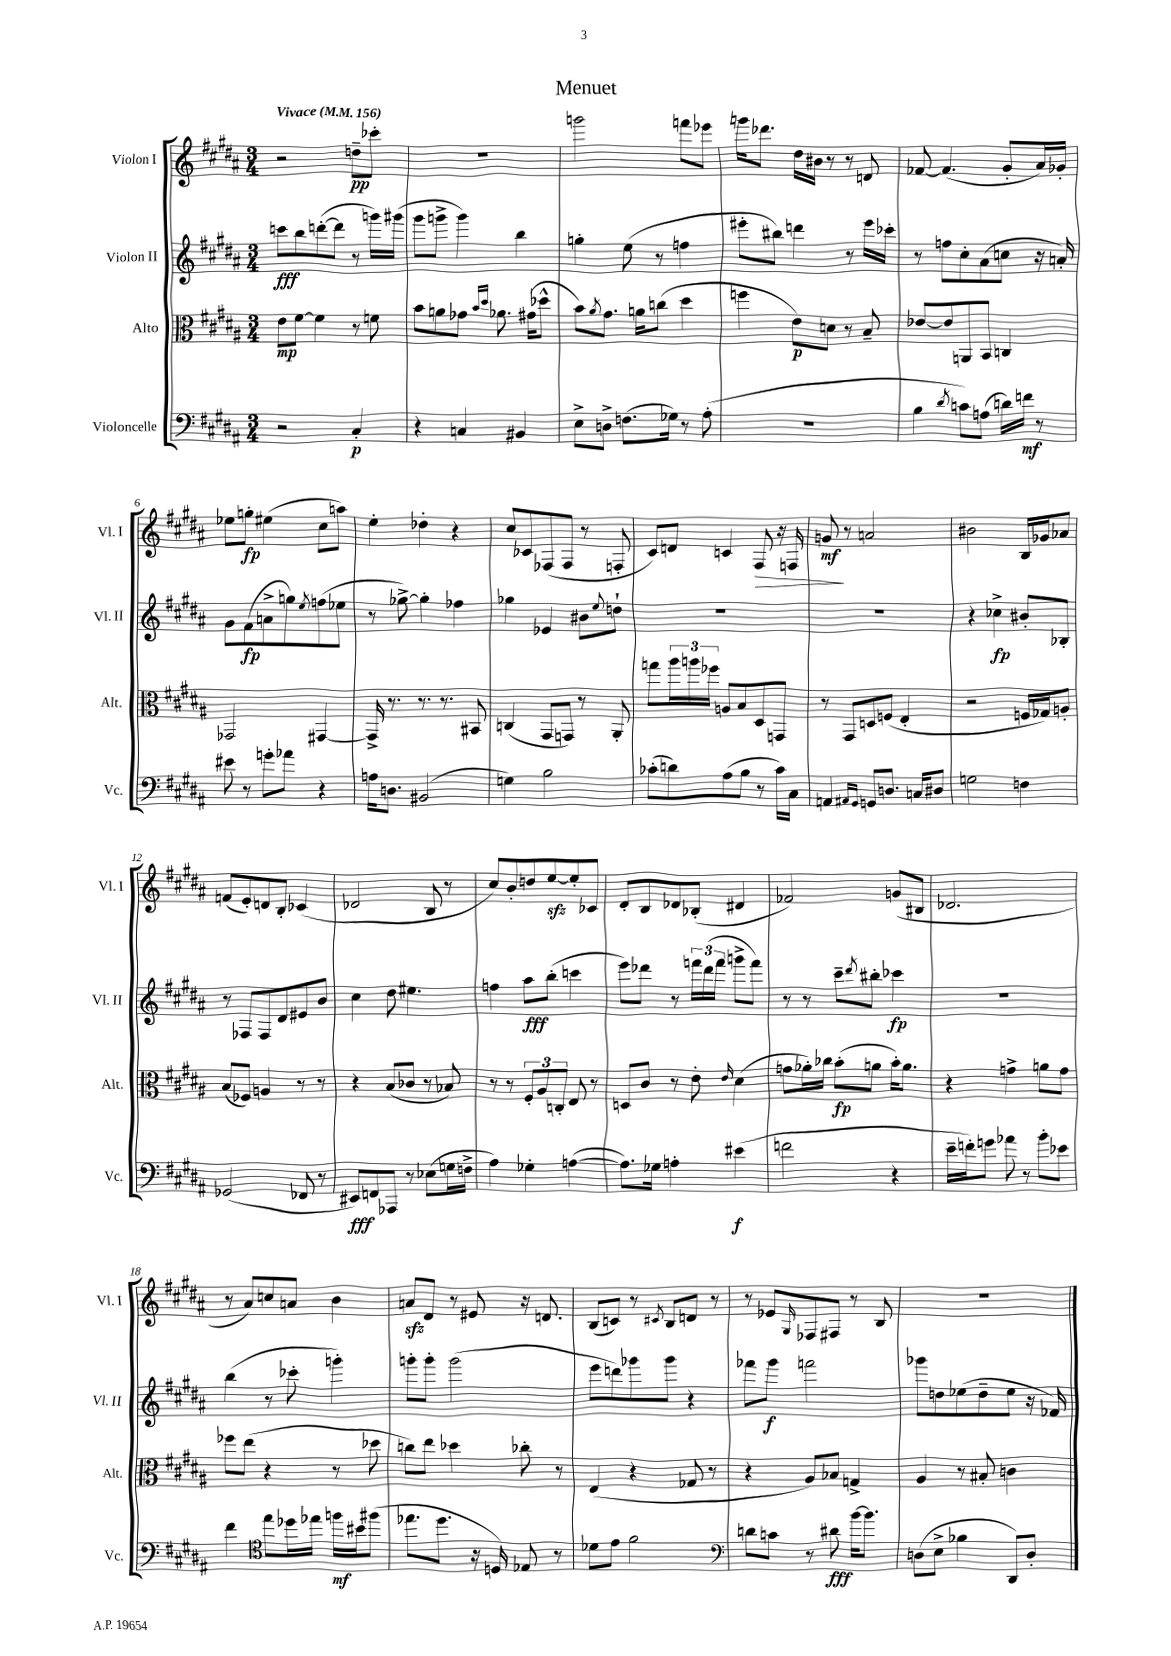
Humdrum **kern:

**kern	**dynam	**kern	**dynam	**kern	**dynam	**kern	**dynam
*part4	*part4	*part3	*part3	*part2	*part2	*part1	*part1
*staff4	*staff4	*staff3	*staff3	*staff2	*staff2	*staff1	*staff1
*I"Violoncelle	*	*I"Alto	*	*I"Violon II	*	*I"Violon I	*
*I'Vc.	*	*I'Alt.	*	*I'Vl. II	*	*I'Vl. I	*
*clefF4	*	*clefC3	*	*clefG2	*	*clefG2	*
*k[f#c#g#d#a#]	*	*k[f#c#g#d#a#]	*	*k[f#c#g#d#a#]	*	*k[f#c#g#d#a#]	*
*M3/4	*	*M3/4	*	*M3/4	*	*M3/4	*
*MM156	*	*MM156	*	*MM156	*	*MM156	*
=1	=1	=1	=1	=1	=1	=1	=1
!	!	!	!	!	!	!LO:TX:a:B:t=Vivace	!
2r	.	8e\L	mp	8cccn\L	fff	2r	.
.	.	[8f#\J	.	8bb\	.	.	.
.	.	4f#\]	.	([8dddn'\	.	.	.
.	.	.	.	8ddd\J]	.	.	.
4C#'/	p	8r	.	8r	.	8ddn~\L	pp
.	.	8fn\	.	16gggn\LL)	.	8ccc-X'\J	.
.	.	.	.	(16ggg#X\JJ	.	.	.
=2	=2	=2	=2	=2	=2	=2	=2
4r	.	8b\L	.	8ggg#\L	.	2.r	.
.	.	8an\	.	8gggn^\J	.	.	.
4Cn/	.	8g-X\J	.	4ggg\)	.	.	.
.	.	16qqb/LL	.	.	.	.	.
.	.	16qqdd#/JJ	.	.	.	.	.
.	.	8.a-X\	.	.	.	.	.
4BB#X/	.	.	.	4bb\	.	.	.
.	.	(16g#X\KL	.	.	.	.	.
.	.	8dd-X^^\J	.	.	.	.	.
=3	=3	=3	=3	=3	=3	=3	=3
8E^\L	.	8b\L)	.	4ggn'\	.	2gggn\	.
.	.	8qa#/	.	.	.	.	.
8Dn^\J	.	8.g#\J	.	.	.	.	.
(8.Fn\L	.	.	.	(8ee\	.	.	.
.	.	16an\KL	.	.	.	.	.
.	.	(8ccn\J	.	8r	.	.	.
16G-X\Jk)	.	.	.	.	.	.	.
8r	.	4dd#\	.	4ffn\	.	8fffn\L	.
(8A#'\	.	.	.	.	.	8eee-X\J	.
=4	=4	=4	=4	=4	=4	=4	=4
2.r	.	4ffn\	.	8eee#X'\L	.	16gggn\KL	.
.	.	.	.	.	.	8.ddd-X\J	.
.	.	.	.	8bb#X\J)	.	.	.
.	.	8e\L)	p	4dddn\	.	16dd#\LL	.
.	.	.	.	.	.	16b#X\JJ	.
.	.	8dn\J	.	.	.	8r	.
.	.	8r	.	8r	.	8r	.
.	.	8B~/	.	16eee#\LL	.	8dn/	.
.	.	.	.	16ccc-X'\JJ	.	.	.
=5	=5	=5	=5	=5	=5	=5	=5
4B\	.	[8e-X/L	.	8r	.	[8f-X/	.
.	.	8e-/]	.	8ffn\L	.	(4.f-/]	.
8qd#/	.	.	.	.	.	.	.
8cn\L)	.	8AAn/	.	8cc#'\	.	.	.
(8An\J	.	8BB/J	.	(8a#\	.	.	.
16dn\LL)	.	4Cn/	.	8ccn\J	.	8g#'/L	.
16fn\JJ	mf	.	.	.	.	.	.
8r	.	.	.	16r	.	16a#/L)	.
.	.	.	.	16an'/)	.	16g-X'/JJ	.
!!LO:LB:g=z
=6	=6	=6	=6	=6	=6	=6	=6
8e#X\	.	2GG-X/	.	8g#\L	.	8ee-X\L	.
8r	.	.	.	(8f#\	fp	8ggn'\J	fp
8gn'\L	.	.	.	8an^\	.	(4ee#X\	.
8a-X\J	.	.	.	8ggn\)	.	.	.
.	.	.	.	8qee/	.	.	.
4r	.	[4GG#X/	.	(8ffn\	.	8cc#\L	.
.	.	.	.	8ee-X\J	.	8aan\J)	.
=7	=7	=7	=7	=7	=7	=7	=7
16An\KL	.	16GG#^/]	.	8r	.	4ee'\	.
8.Dn\J	.	8.r	.	.	.	.	.
.	.	.	.	[8gg-X^\)	.	.	.
(2BB#X/	.	8.r	.	4gg-'\]	.	4dd-X'\	.
.	.	8.r	.	.	.	.	.
.	.	.	.	4ff-X\	.	4r	.
.	.	8BB#X/	.	.	.	.	.
=8	=8	=8	=8	=8	=8	=8	=8
4Gn\)	.	(4Cn/	.	4gg-X\	.	8cc#/L	.
.	.	.	.	.	.	8c-X/	.
2B\	.	8GG#/L	.	4e-X/	.	(8F-X/	.
.	.	8GGn/J)	.	.	.	8F-/J	.
.	.	8r	.	8b#X\L	.	8r	.
.	.	.	.	8qqee/	.	.	.
.	.	8AA#'/	.	8ddn`\J	.	8Fn'/	.
=9	=9	=9	=9	=9	=9	=9	=9
(8c-X'\L	.	8ggn\L	.	2.r	.	8c#/L)	.
8dn\)	.	24aa#\L	.	.	.	8dn/J	.
.	.	24aan\	.	.	.	.	.
.	.	24ff-X\JJ	.	.	.	.	.
(8A#\	.	8An/L	.	.	.	4cn/	.
8B\J	.	8B/	.	.	.	.	.
!	!	!	!	!	!	!	!LO:HP:b
8r	.	8D#/	.	.	.	8F#/	>
16c-\LL)	.	8GGn/J	.	.	.	16r	.
16C#\JJ	.	.	.	.	.	16Fn/	.
=10	=10	=10	=10	=10	=10	=10	=10
4AAn/	.	8r	.	2.r	.	8gn/	mf
.	.	8GG#/L	.	.	.	8r	]
16qqAA#X/LL	.	.	.	.	.	.	.
16qqGG#/JJ	.	.	.	.	.	.	.
8GGn/L	.	8Dn/	.	.	.	2an/	.
8.Dn/J	.	(8Fn/J	.	.	.	.	.
.	.	4E'/	.	.	.	.	.
16Cn/KL	.	.	.	.	.	.	.
8D#X/J	.	.	.	.	.	.	.
=11	=11	=11	=11	=11	=11	=11	=11
2Gn\	.	2r	.	4r	.	2b#X\	.
.	.	.	.	4cc-X^\	fp	.	.
4Fn\	.	16Fn/LL	.	8b#X'/L	.	16B/LL	.
.	.	16G-X/J)	.	.	.	16g-X/J	.
.	.	8An'/J	.	8B-X'/J	.	8a-X/J	.
!!LO:LB:g=z
=12	=12	=12	=12	=12	=12	=12	=12
(2GG-X/	.	(8B/L	.	8r	.	(8fn/L	.
.	.	8F-X/J)	.	8F-X/L	.	8e'/)	.
.	.	4An/	.	8F-/	.	8dn/	.
.	.	.	.	8d#/	.	8B'/J	.
8FF-X/	.	8r	.	8e#X/	.	(4c-X/	.
8r	.	8r	.	8b/J	.	.	.
=13	=13	=13	=13	=13	=13	=13	=13
8EE#X/L)	fff	4r	.	4cc#\	.	2d-X/	.
8FFn/	.	.	.	.	.	.	.
8AAA-X/J	.	(8B/L	.	8dd#\	.	.	.
8r	.	8c-X/J	.	4.ee#X\	.	.	.
(8E-X\L	.	8r	.	.	.	8B/	.
16Gn\L	.	8B-X/)	.	.	.	8r	.
16Fn^\JJ	.	.	.	.	.	.	.
=14	=14	=14	=14	=14	=14	=14	=14
4A#\)	.	8r	.	4ffn\	.	8cc#/L)	.
.	.	8r	.	.	.	8b'/	.
4G-X'\	.	12F#'/L	.	8aa#\L	fff	8ddn/	.
.	.	12A#/	.	.	.	.	.
.	.	.	.	(8bb'\J	.	[8eezz/	.
.	.	12Cn'/J	.	.	.	.	.
([4An\	.	8E/	.	4cccn\	.	8ee'/]	.
.	.	8r	.	.	.	8c-X/J	.
=15	=15	=15	=15	=15	=15	=15	=15
8.A\L])	.	8Dn/L	.	8eee\L)	.	8d#'/L	.
.	.	8c#/J	.	8ddd-X\J	.	8B/	.
16G-X\Jk	.	.	.	.	.	.	.
4An'\	.	8r	.	8r	.	8d-X/	.
.	.	8e'\	.	24fffn\LL	.	(8B-X'/J	.
.	.	.	.	(24ddd-\	.	.	.
.	.	.	.	24fff\JJ	.	.	.
.	.	16qqe/	.	.	.	.	.
(4e#X\	f	(4d#\	.	8gggn^\L	.	4d#X/	.
.	.	.	.	8fff\J)	.	.	.
=16	=16	=16	=16	=16	=16	=16	=16
2fn\	.	8gn\L	.	8r	.	2f-X/)	.
.	.	16a-X'\L)	.	8r	.	.	.
.	.	16cc-X\JJ	.	.	.	.	.
.	.	(8b'\L	fp	8ccc#~\L	.	.	.
.	.	.	.	8qddd#/	.	.	.
.	.	8an\J	.	8bb#X'\J	.	.	.
4r	.	16b'\KL)	.	4ccc-X\	fp	(8gn/L	.
.	.	8.a\J	.	.	.	.	.
.	.	.	.	.	.	8B#X/J	.
=17	=17	=17	=17	=17	=17	=17	=17
16e~\LL	.	4r	.	2.r	.	2.d-X/	.
16fn'\J)	.	.	.	.	.	.	.
8gn\J	.	.	.	.	.	.	.
8a-X\	.	4gn^\	.	.	.	.	.
8r	.	.	.	.	.	.	.
8b'\L	.	8an\L	.	.	.	.	.
8e-X\J	.	8g\J	.	.	.	.	.
!!LO:LB:g=z
=18	=18	=18	=18	=18	=18	=18	=18
4f#\	.	8ff-X\L	.	(4bb\	.	8r	.
.	.	(8ee\J	.	.	.	8a#/L)	.
*clefC4	*	*	*	*	*	*	*
8ee\L	.	4r	.	8r	.	8ccn/	.
16dd-X\L	.	.	.	8ccc-X'\	.	8an/J	.
16ee-X\JJ	.	.	.	.	.	.	.
16ffn\LL	mf	8r	.	4gggn'\)	.	4b\	.
16b#X\J	.	.	.	.	.	.	.
(8ff#X\J	.	8dd-X\	.	.	.	.	.
=19	=19	=19	=19	=19	=19	=19	=19
8.ee-X\L	.	8ccn\L)	.	8gggn'\L	.	8anzz/L	.
.	.	8ee\J	.	8ggg'\J	.	8d#/J	.
8.dd#\J	.	.	.	.	.	.	.
.	.	4dd-X\	.	(2ggg\	.	8r	.
16r	.	.	.	.	.	8e#X/	.
16Dn/)	.	.	.	.	.	.	.
8E-X/	.	8cc-X'\	.	.	.	16r	.
.	.	.	.	.	.	8.dn/	.
8r	.	8r	.	.	.	.	.
=20	=20	=20	=20	=20	=20	=20	=20
8d-X\L	.	(4E/	.	8eee\L	.	(8B/L	.
8e\J	.	.	.	8dddn\)	.	8cn/J)	.
2f#\	.	4r	.	8ggg-X\	.	8r	.
.	.	.	.	.	.	8qc#X/	.
.	.	.	.	8ggg-\J	.	8B/L	.
.	.	8G-X/	.	4r	.	8dn/J	.
.	.	8r	.	.	.	8r	.
=21	=21	=21	=21	=21	=21	=21	=21
*clefF4	*	*	*	*	*	*	*
8dn\L	.	4r	.	8fff-X\L	.	8r	.
8cn\J	.	.	.	8ggg#\J	f	8e-X/L	.
.	.	.	.	.	.	16qqG#/	.
8r	.	8A#/L)	.	2fffn\	.	8F-X/	.
8d#X\	fff	8B-X/J	.	.	.	8F#X/J	.
[16b\KL	.	4Gn^/	.	.	.	8r	.
8.b\J]	.	.	.	.	.	.	.
.	.	.	.	.	.	8B/	.
=22	=22	=22	=22	=22	=22	=22	=22
(8Dn\L	.	4A#/	.	8ggg-X\L	.	2.r	.
8E^\J	.	.	.	8ddn\	.	.	.
4B-X\	.	8r	.	(8ee-X\	.	.	.
.	.	8B#X'/	.	8dd~\	.	.	.
8DD#/L)	.	4cn\	.	8ee-\J	.	.	.
8D'/J	.	.	.	16r	.	.	.
.	.	.	.	16f-X/)	.	.	.
==	==	==	==	==	==	==	==
*-	*-	*-	*-	*-	*-	*-	*-
